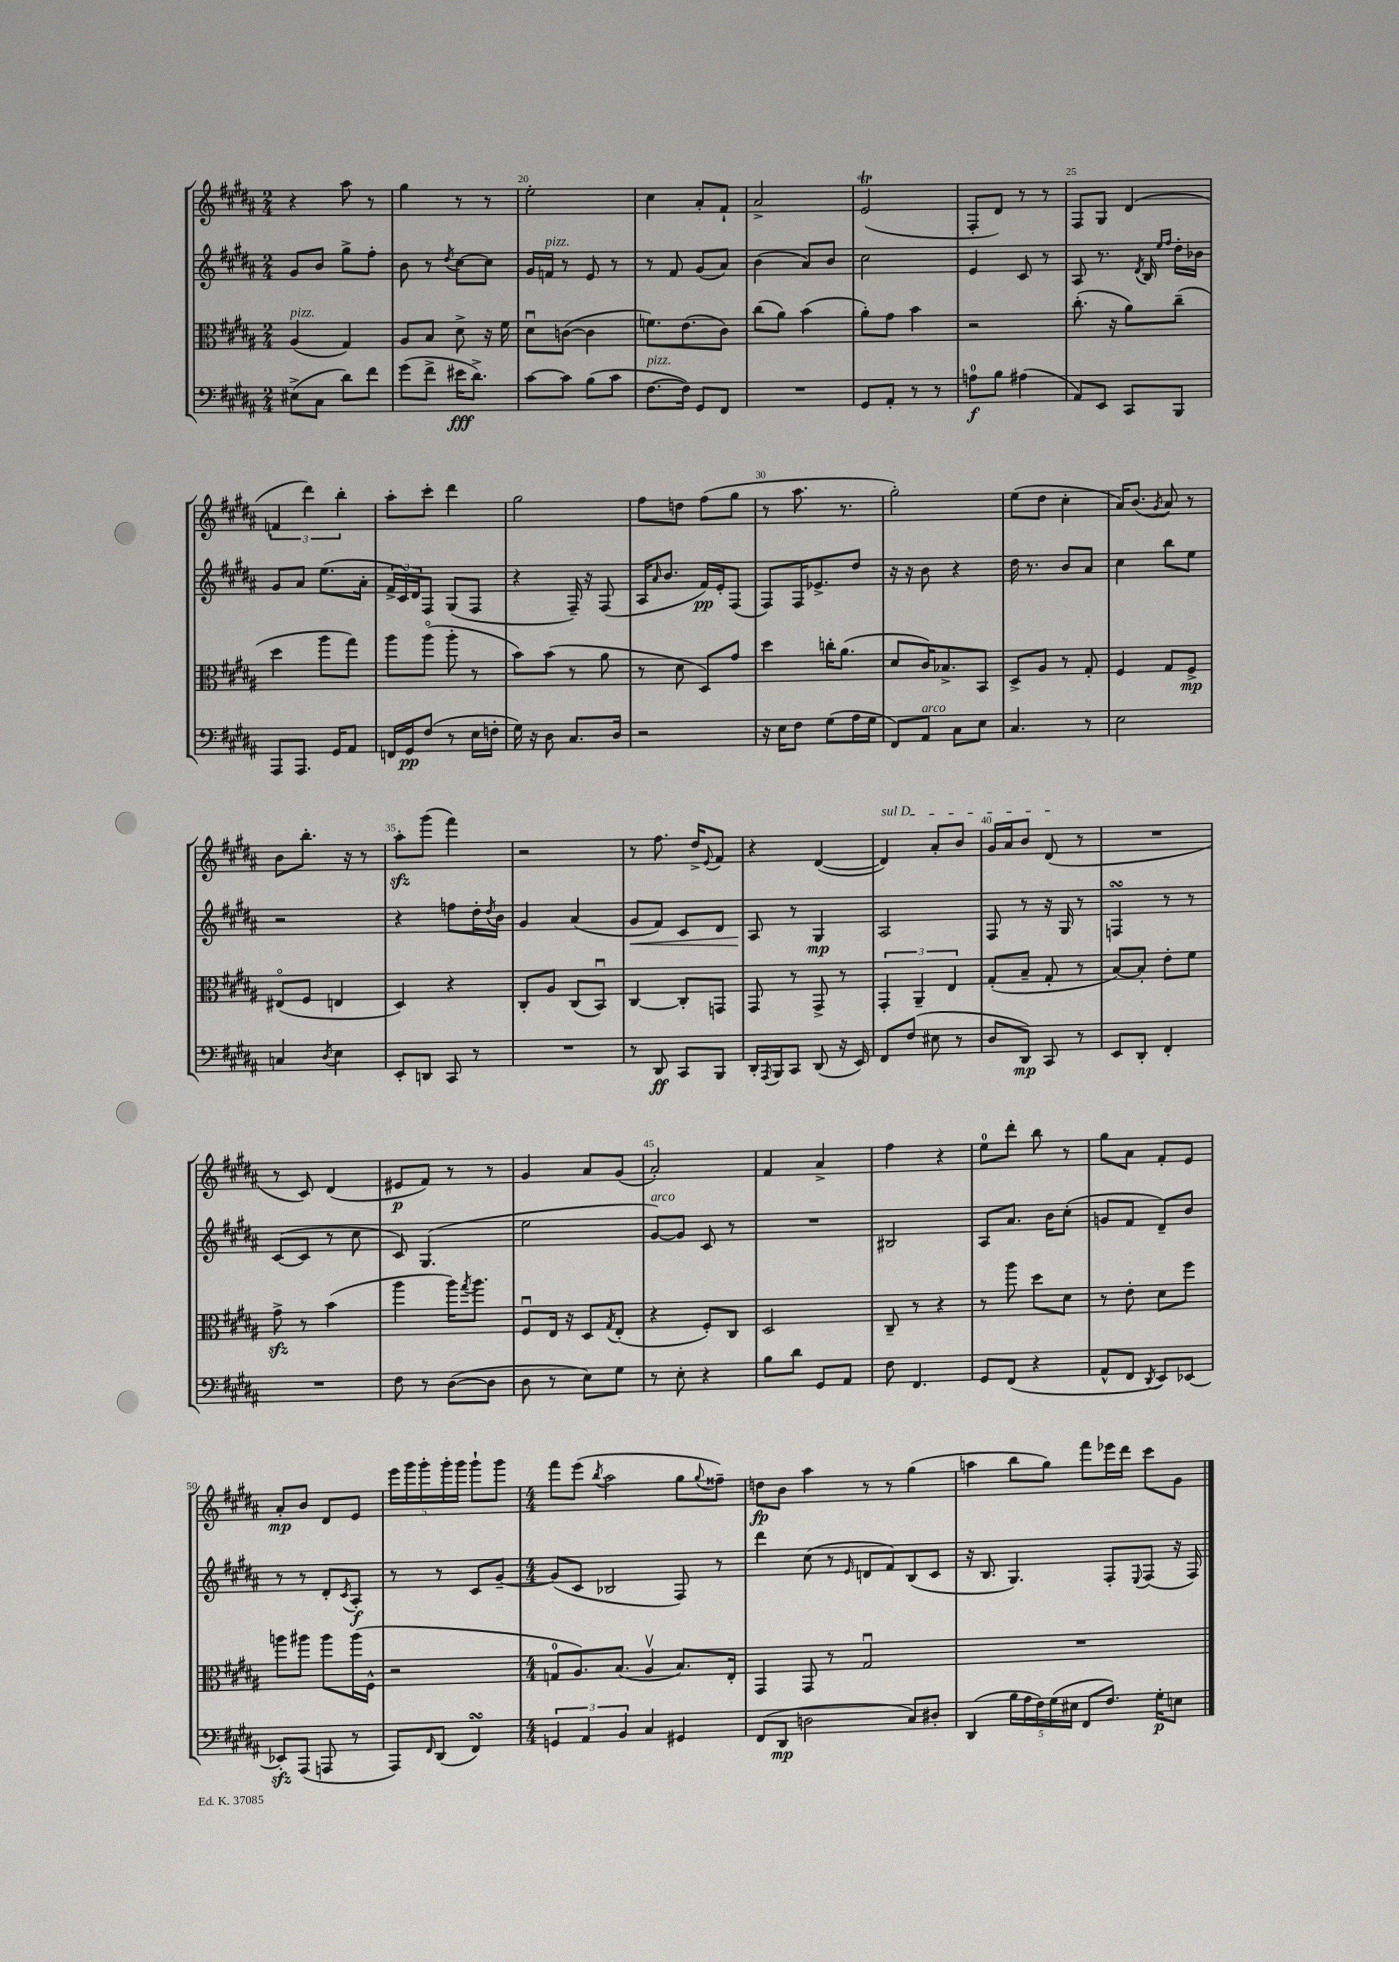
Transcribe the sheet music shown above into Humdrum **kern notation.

**kern	**kern	**kern	**kern
*staff4	*staff3	*staff2	*staff1
*clefF4	*clefC3	*clefG2	*clefG2
*k[f#c#g#d#a#]	*k[f#c#g#d#a#]	*k[f#c#g#d#a#]	*k[f#c#g#d#a#]
*M2/4	*M2/4	*M2/4	*M2/4
(8E#^\L	(4A#/	8g#/L	4r
8C#\J	.	8b/J	.
8d#\L)	4G#/)	8gg#^\L	8aa#\
8f#\J	.	8ff#'\J	8r
=	=	=	=
(8g#\L	8A#/L	8b\	4gg#\
8f#^\J	8B/J	8r	.
.	.	8qdd#/	.
16e#\LK	8d#^\	[8cc#\L	8r
8.d#^\J)	.	.	.
.	16r	8cc#\]J	8r
.	16f#\	.	.
=	=	=	=
[8c#\L	8d#u\L	16g#/LL	2ee'\
.	.	16f/JJ	.
8c#\]J	([8c\J	8r	.
(8B\L	4c\]	8e/	.
8c#\J	.	8r	.
=	=	=	=
[8.F#\L	8.f\L)	8r	4cc#\
.	.	8f#/	.
16F#\]Jk)	(8.e\	.	.
8GG#/L	.	(8g#/L	8a#'/L
8FF#/J	8c#\J)	8a#/J)	8f#`/J
=	=	=	=
2r	(8cc#\L	(4b\	2a#^/
.	8a#\J)	.	.
.	(4b\	8a#/L)	.
.	.	8b/J	.
=	=	=	=
8GG#/L	8a#'\L)	2cc#\	(2e/
8AA#'/J	8g#\J	.	.
8r	4b\	.	.
8r	.	.	.
=	=	=	=
8A\L	2r	4e/	8F#'/L
8B\J	.	.	8d#/J)
(4A#\	.	8c#/	8r
.	.	8r	8r
=	=	=	=
8AA#/L)	(8.cc#'\	8A#/	8F#/L
8EE/J	.	8.r	8G#/J
.	16r	.	.
8CC#/L	8a#\L)	.	(4d#/
.	.	8qd#/	.
.	.	16B/	.
.	.	16qqee/LL	.
.	.	16qqff#/JJ	.
8BBB/J	(8cc#~\J	16dd#'\LL	.
.	.	16b-\JJ	.
=	=	=	=
8AAA#/L	4dd#\	8g#/L	6f/
8.AAA#/J	.	8a#/J	.
.	.	.	6ddd#\)
.	8aa#\L	(8.ee\L	.
16GG#/LK	.	.	.
.	.	.	6bb'\
8AA#/J	8gg#\J)	.	.
.	.	16a#'\Jk	.
=	=	=	=
16FF/LL	8aa#\L	24f#^/LL	8aa#'\L
.	.	24c#/)	.
16GG#/J	.	.	.
.	.	24d#/J	.
(8F#/J	(8aa#o\J	8F#/J	8ccc#'\J
8r	8aa#'\	(8G#/L	4ddd#\
16E\LL	8r	8F#/J	.
16F'\JJ	.	.	.
=	=	=	=
16G#\)	8b\L)	4r	2gg#\
16r	.	.	.
8D#\	(8b\J	.	.
8.C#/L	8r	16F#~/)	.
.	.	16r	.
.	8a#\	(8F#/	.
16D#/Jk	.	.	.
=	=	=	=
2r	8r	16A#/LK	8ff#\L
.	.	16qqa#/	.
.	.	8.b/J	.
.	8d#\	.	8dd\J
.	8D#/L)	16f#/LL)	(8ff#\L
.	.	16e'/J	.
.	8g#/J	(8F#/J	8gg#\J
=	=	=	=
16r	4dd#\	8F#/L)	8r
16E\LK	.	.	.
8F#\J	.	16F#/K	8.aa#\
.	.	8.e-^/	.
(8G#\L	16cc'\LK	.	.
.	(8.a#\J	.	8.r
16A#\L	.	8dd#/J	.
16G#\JJ	.	.	.
=	=	=	=
8FF#/L)	8d#/L	16r	2gg#'\)
.	.	16r	.
8AA#/J	16c#/K)	8b\	.
.	8.B-^/	.	.
8C#\L	.	4r	.
8E\J	8BB/J	.	.
=	=	=	=
4.C#/	8D#^/L	16dd#\	(8ee\L
.	.	8.r	.
.	8A#/J	.	8dd#\J
.	8r	8b/L	4cc#'\
8r	8G#'/	8a#/J	.
=	=	=	=
2E\	4F#/	4cc#\	16a#/LK)
.	.	.	(8.b/J
.	.	.	8qg#/
.	8G#/L	8bb\L	8a#/)
.	8F#^/J	8ee\J	8r
=	=	=	=
4C/	(8E#o/L	2r	8b\L
.	8F#/J	.	8.bb'\J
8qD#/	.	.	.
4E\	4E/	.	.
.	.	.	16r
.	.	.	8r
=	=	=	=
8EE'/L	4D#/)	4r	8aa#'\L
8DD/J	.	.	(8ggg#\J
8CC#/	4r	8ff\L	4fff#\)
8r	.	16dd#'\L	.
.	.	8qdd#/	.
.	.	16b\JJ	.
=	=	=	=
2r	8C#'/L	4g#/	2r
.	8A#/J	.	.
.	(8C#/L	(4a#/	.
.	8BBu/J)	.	.
=	=	=	=
8r	[4C#/	8g#/L	8r
8DD#/	.	8f#/J)	8.ff#\
8CC#/L	8C#'/]L	8c#/L	.
.	.	.	16dd#^/LK
.	.	.	8qqe/
8BBB/J	8GG/J	8d#/J	8f#/J
=	=	=	=
16DD#'/LL	8GG#/	8A#/	4r
8qAAA#/	.	.	.
16BBB/J	.	.	.
8CC#/J	8r	8r	.
(8DD#/	8GG#^/	4G#/	([4d#/
16r	8r	.	.
16EE/)	.	.	.
=	=	=	=
8FF#/L	6GG#'/	2A#/	4d#/])
(8F#/J	.	.	.
.	6AA#~/	.	.
8E#\	.	.	8a#'/L
.	6E/	.	.
8r	.	.	8b/J
=	=	=	=
8D#/L	(8G#'/L	8F#/	16g#/LL
.	.	.	16a#/J
8DD#/J)	8B~/J	8r	8b/J
8CC#/	8G#'/	16r	(8d#/
.	.	16G#/	.
8r	8r	8r	8r
=	=	=	=
8EE/L	[8B/L)	4F/	2r
8DD#'/J	8B'/]J	.	.
4FF#'/	8e'\L	8r	.
.	8f#\J	8r	.
=	=	=	=
2r	8g#^\	([8c#/L	8r
.	8r	8c#/]J	8c#/)
.	(4b\	8r	(4d#/
.	.	8cc#\	.
=	=	=	=
8F#\	4aa#\	8c#/)	8e#/L
8r	.	(4.G#/	8f#/J)
([8D#\L	16aa#\LK)	.	8r
.	8qgg#/	.	.
.	8.aa#\J	.	.
8D#\]J	.	.	8r
=	=	=	=
8D#\	8F#u/L	2ee\	4g#/
8r	16E/Jk	.	.
.	16r	.	.
8E\L)	8D#/L	.	8a#/L
.	8qG#/	.	.
8G#\J	(8E'/J	.	(8g#/J
=	=	=	=
8r	4r	[8g#/L)	2a#'/)
8E'\	.	8g#/]J	.
4r	8F#'/L)	8c#/	.
.	8C#/J	8r	.
=	=	=	=
8B\L	2D#/	2r	4f#/
8d#\J	.	.	.
8GG#/L	.	.	4a#^/
8AA#/J	.	.	.
=	=	=	=
8F#\	8C#~/	2B#/	4ff#\
4.FF#/	8r	.	.
.	4r	.	4r
=	=	=	=
8GG#/L	8r	8A#/L	8ee\L
(8FF#/J	8aa#\	8.a#/J	8ddd#'\J
4r	8dd#\L	.	8bb\
.	.	16b\LK	.
.	8d#\J	(8cc#'\J	8r
=	=	=	=
8AA#^^/L	8r	8g/L	8gg#\L
8FF#/J	8e'\	8f#/J	8a#\J
8qDD#/	.	.	.
8EE/L)	8d#\L	8d#~/L)	8f#'/L
[8EE-/J	8ff#\J	8b/J	8e/J
=	=	=	=
8EE-'/]L	8aa\L	8r	8a#'/L
(8AAA#/J	8aa#\J	8r	8b/J
8AAA/	8aa#\L	8d#'/L	8d#/L
.	.	8qc#/	.
8r	(16aa#\L	8A#'/J	8e/J
.	16F#^^\JJ	.	.
=	=	=	=
8AAA#/L)	2r	8r	20eee\LL
.	.	.	20ggg#\
.	.	.	20ggg#'\
16qqFF#/	.	.	.
(8DD#/J	.	8r	.
.	.	.	20ggg#'\
.	.	.	20ggg#\JJ
4FF#/)	.	8c#/L	8ggg#`\L
.	.	[8g#~/J	8ggg#\J
=	=	=	=
*M4/4	*M4/4	*M4/4	*M4/4
6GG/	8G/L	(8g#/]L	8fff#\L
.	8.A#/)	8c#/J	(8eee\J
6AA#/	.	.	.
.	.	.	8qbb/
.	.	2B-/	2aa#\
.	(8.B/J	.	.
6BB/	.	.	.
4C#/	4A#v/	.	.
4GG#/	8.B/L)	8F#/)	8gg#\L
.	.	.	8qqgg#/
.	.	8r	8ff##~\J)
.	16E'/Jk	.	.
=	=	=	=
(8FF#/L	4GG#/	4ddd#\	8dd\L
8DD#/J	.	.	8b\J
2D\	8GG#/	(8cc#\	4aa#\
.	8r	8r	.
.	.	16qqe/	.
.	2G#u/	8d/L	8r
.	.	8f#/)	8r
8C#/L)	.	(8B/	(4gg#\
8D#'/J	.	8c#/J	.
=	=	=	=
(4DD#/	1r	16r	4aa\
.	.	8.B/	.
20B\LL	.	4.G#/)	8bb\L
20A#\	.	.	.
20F#\)	.	.	.
.	.	.	8gg#\J)
(20G#\	.	.	.
20E#\JJ	.	.	.
8FF#/L	.	.	8fff#\L
8.F#/J)	.	8F#'/L	16eee-\L
.	.	.	16ddd#\JJ
.	.	8qqE/	.
.	.	(8F#/J	8ccc#\L
16G#'\LK	.	.	.
8E\J	.	16r	8g#\J
.	.	16F#/)	.
==	==	==	==
*-	*-	*-	*-
